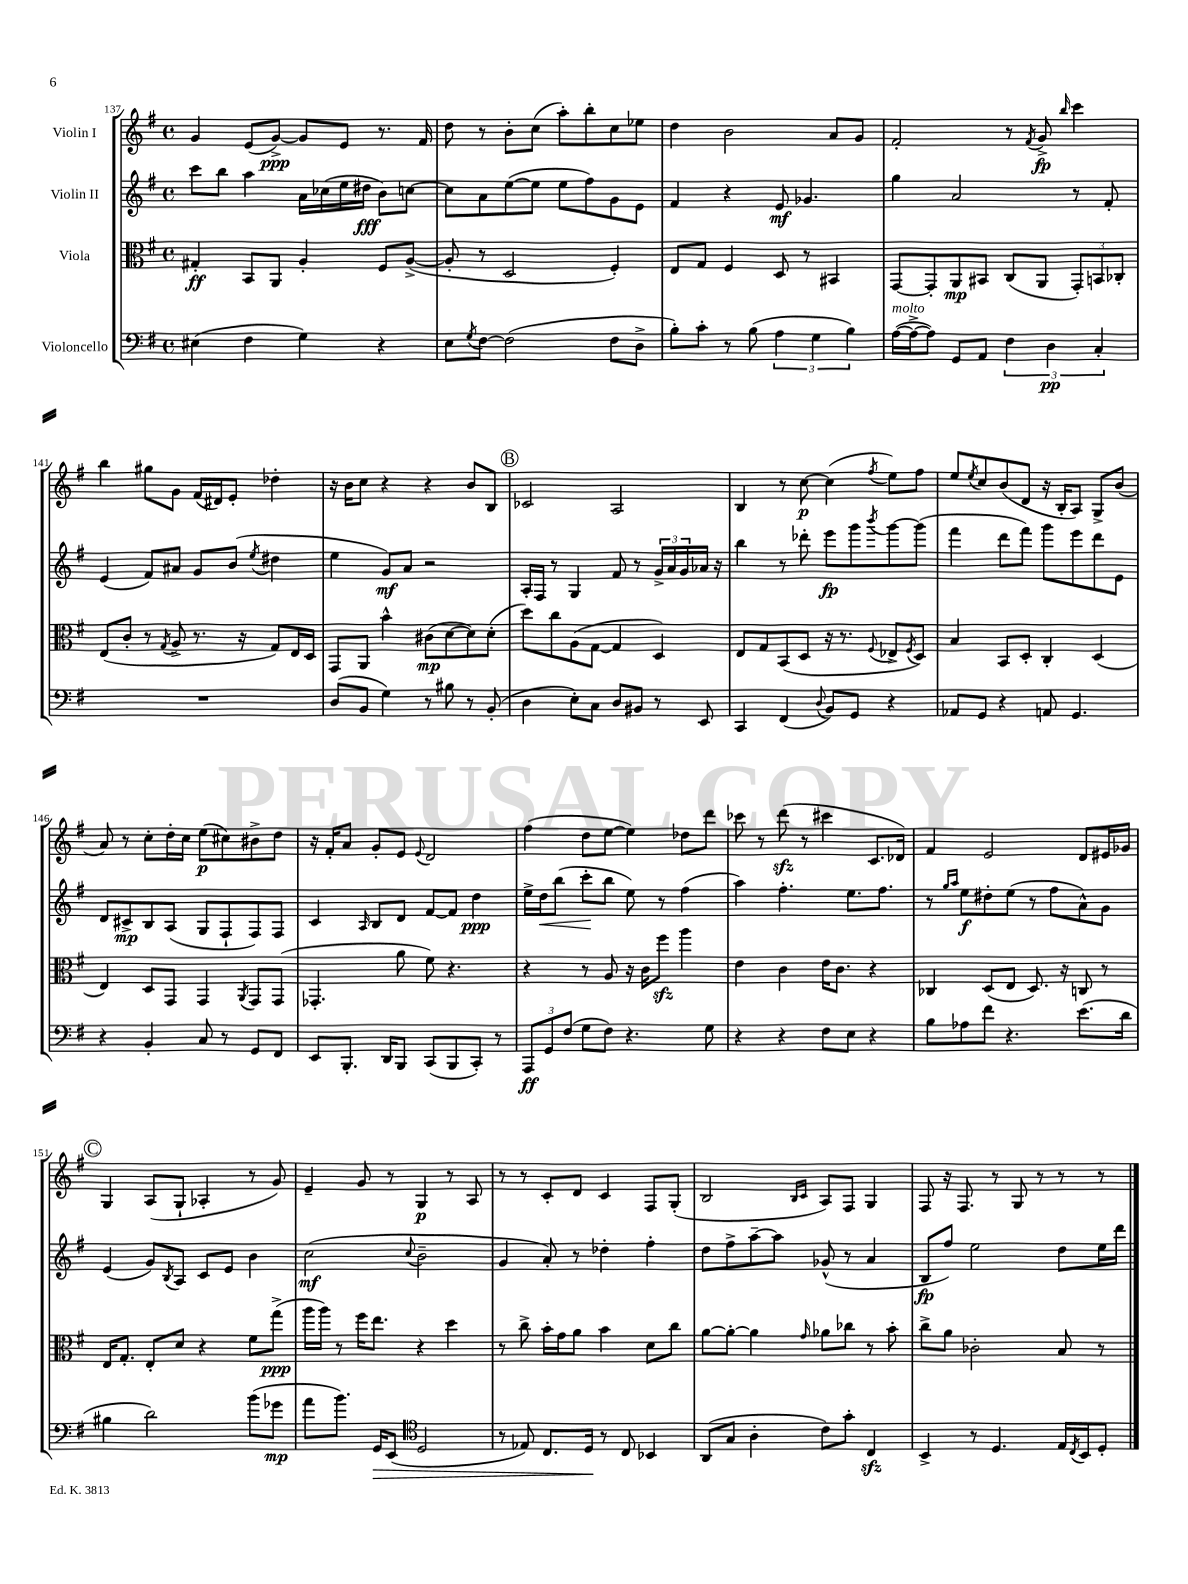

**kern	**kern	**kern	**kern
*staff4	*staff3	*staff2	*staff1
*clefF4	*clefC3	*clefG2	*clefG2
*k[f#]	*k[f#]	*k[f#]	*k[f#]
*M4/4	*M4/4	*M4/4	*M4/4
*met(c)	*met(c)	*met(c)	*met(c)
(4E#	4G#'	8ccc	4g
.	.	8bb	.
4F#	8BB	4aa	(8e
.	8AA	.	[8g^)
4G)	4A'	16a	8g]
.	.	(16cc-	.
.	.	16ee	8e
.	.	16dd#	.
4r	8F#	8b)	8.r
.	([8A^	[8cc	.
.	.	.	16f#
=	=	=	=
8E	8A']	8cc]	8dd
8qG	.	.	.
[8F#	8r	8a	8r
(2F#]	2D	([8ee	8b'
.	.	8ee]	(8cc
.	.	8ee	8aa')
.	.	8ff#)	8bb'
8F#	4F#')	8g	8cc
8D^	.	8e	8ee-
=	=	=	=
8B')	8E	4f#	4dd
8c'	8G	.	.
8r	4F#	4r	2b
(8B	.	.	.
6A	8D	8e	.
.	8r	4.g-	.
6G	.	.	.
.	4BB#	.	8a
6B)	.	.	.
.	.	.	8g
=	=	=	=
([16A	[8GG	4gg	2f#'
16A^_	.	.	.
8A])	8GG']	.	.
8GG	8AA	2a	.
8AA	8BB#	.	.
6F#	(8C	.	8r
.	.	.	8qf#
.	8AA	.	8g^
6D	.	.	.
.	.	.	16qqbb
.	12GG')	8r	4ccc
6C'	12BB	.	.
.	.	8f#'	.
.	12C-'	.	.
=	=	=	=
1r	(8E	(4e	4bb
.	8c'	.	.
.	8r	8f#)	8gg#
.	8qG	.	.
.	8A^	8a#	8g
.	8.r	8g	(16f#
.	.	.	16d#)
.	.	(8b	8e'
.	16r	.	.
.	.	8qee	.
.	8G)	4dd#	4dd-'
.	16E	.	.
.	16D	.	.
=	=	=	=
(8D	8GG	4ee	16r
.	.	.	16b
8BB	8AA	.	8cc
4G)	4b^^	8g)	4r
.	.	8a	.
8r	(8c#	2r	4r
8B#	[8d	.	.
8r	8d])	.	8b
(8BB'	(8d'	.	8B
=	=	=	=
4D	8dd)	16A'	2c-
.	.	16F#	.
.	8cc	8r	.
8E')	(8A	4G	.
8C	[8G	.	.
8D	4G]	8f#	2A
8BB#	.	8r	.
8r	4D)	24g^	.
.	.	24a	.
.	.	24g	.
8EE	.	16a-	.
.	.	16r	.
=	=	=	=
4CC	8E	4bb	4B
.	8G	.	.
(4FF#	(8BB	8r	8r
.	8D	8ddd-'	[8cc
8qqD	.	.	.
8BB)	16r	8eee	(4cc]
.	8.r	.	.
8GG	.	8ggg	.
.	8qqF#	8qbbb	8qff#
4r	8E-^	[8ggg	8ee)
.	8qF#	.	.
.	8D)	(8ggg]	8ff#
=	=	=	=
8AA-	4B	4fff#	8ee
.	.	.	8qee
8GG	.	.	8cc
4r	8BB	8ddd	(8b
.	8D'	8fff#)	8d
8AA	4C'	8ggg	16r
.	.	.	16B'
4.GG	.	8eee	8A)
.	(4D	8ddd	8G^
.	.	8e	(8b
=	=	=	=
4r	4E)	8d	8a)
.	.	8c#^	8r
4BB'	8D	8B	8cc'
.	8GG	(8A	16dd'
.	.	.	16cc
8C	4GG	8G	(8ee
8r	.	8F#`	8cc#)
.	8qAA	.	.
8GG	8GG	8F#)	8b#^
8FF#	(8GG	8F#	8dd
=	=	=	=
8EE	4.GG-'	4c	16r
.	.	.	16f#'
8.BBB'	.	.	8a
.	.	16qqA	.
.	.	8B	8g'
16DD	.	.	.
8BBB	8a	8d	8e
.	.	.	8qqe
(8CC	8f#)	[8f#	2d
8BBB	4.r	8f#]	.
8CC')	.	4dd	.
8r	.	.	.
=	=	=	=
12AAA	4r	16ee^	(4ff#
.	.	16dd	.
12GG	.	.	.
.	.	(8bb	.
(12F#	.	.	.
8G	8r	8ccc'	8dd
8F#)	8A	8bb	[8ee
4.r	16r	8ee)	4ee])
.	16c	.	.
.	8ff#	8r	.
.	4aa	(4ff#	8dd-
8G	.	.	8ddd
=	=	=	=
4r	4e	4aa)	8ccc-
.	.	.	8r
4r	4c	4.ff#'	(8ddd
.	.	.	8r
8F#	16e	.	4ccc#
.	8.c	.	.
8E	.	8.ee	.
4r	4r	.	8.c
.	.	8.ff#	.
.	.	.	16d-)
=	=	=	=
8B	4C-	8r	4f#
.	.	16qqgg	.
.	.	16qqaa	.
8A-	.	8ee	.
8f#	(8D	8dd#'	2e
4.r	8E	(8ee	.
.	8.D)	8r	.
.	.	8ff#	.
.	16r	.	.
(8.e	8C	8a^^)	8d
.	8r	8g	16e#
16d	.	.	16g-
=	=	=	=
4B#	16E	(4e	4G
.	8.G'	.	.
2d)	8E'	8g)	(8A
.	.	8qB	.
.	8d	8A	8G`
.	4r	8c	4A-'
.	.	8e	.
(8b	8f#	4b	8r
8g-	(8gg^	.	8g)
=	=	=	=
8a	16aa	(2cc	4e~
.	16aa)	.	.
8.b)	8r	.	.
.	16ff#	.	8g
16GG	8.ee	.	.
(8EE	.	.	8r
*clefC4	*	*	*
.	.	8qqcc	.
2D	4r	2b~	4G
.	4dd	.	8r
.	.	.	8A
=	=	=	=
8r	8r	4g	8r
8E-)	8cc^	.	8r
8.C	16b'	8a')	8c'
.	16g	.	.
.	8a	8r	8d
16D	.	.	.
8r	4b	4dd-'	4c
8C	.	.	.
4BB-	8d	4ff#'	8F#
.	8cc	.	(8G'
=	=	=	=
(8AA	[8a	8dd	2B
8G	8a'_	8ff#^	.
4A'	4a]	[8aa~	.
.	.	8aa]	.
.	.	.	16qqB
.	16qqg	.	16qqc
8c)	8a-	(8g-^^	8A)
8g'	8cc-	8r	8F#
4C	8r	4a	4G
.	8b'	.	.
=	=	=	=
4BB^	8cc^	8B	8F#
.	8a	8ff#)	16r
.	.	.	8.F#
8r	2c-'	2ee	.
4.D	.	.	8r
.	.	.	8G
.	.	.	8r
16E	8B	8dd	8r
8qC	.	.	.
16BB	.	.	.
8D'	8r	16ee	8r
.	.	16ddd	.
==	==	==	==
*-	*-	*-	*-
